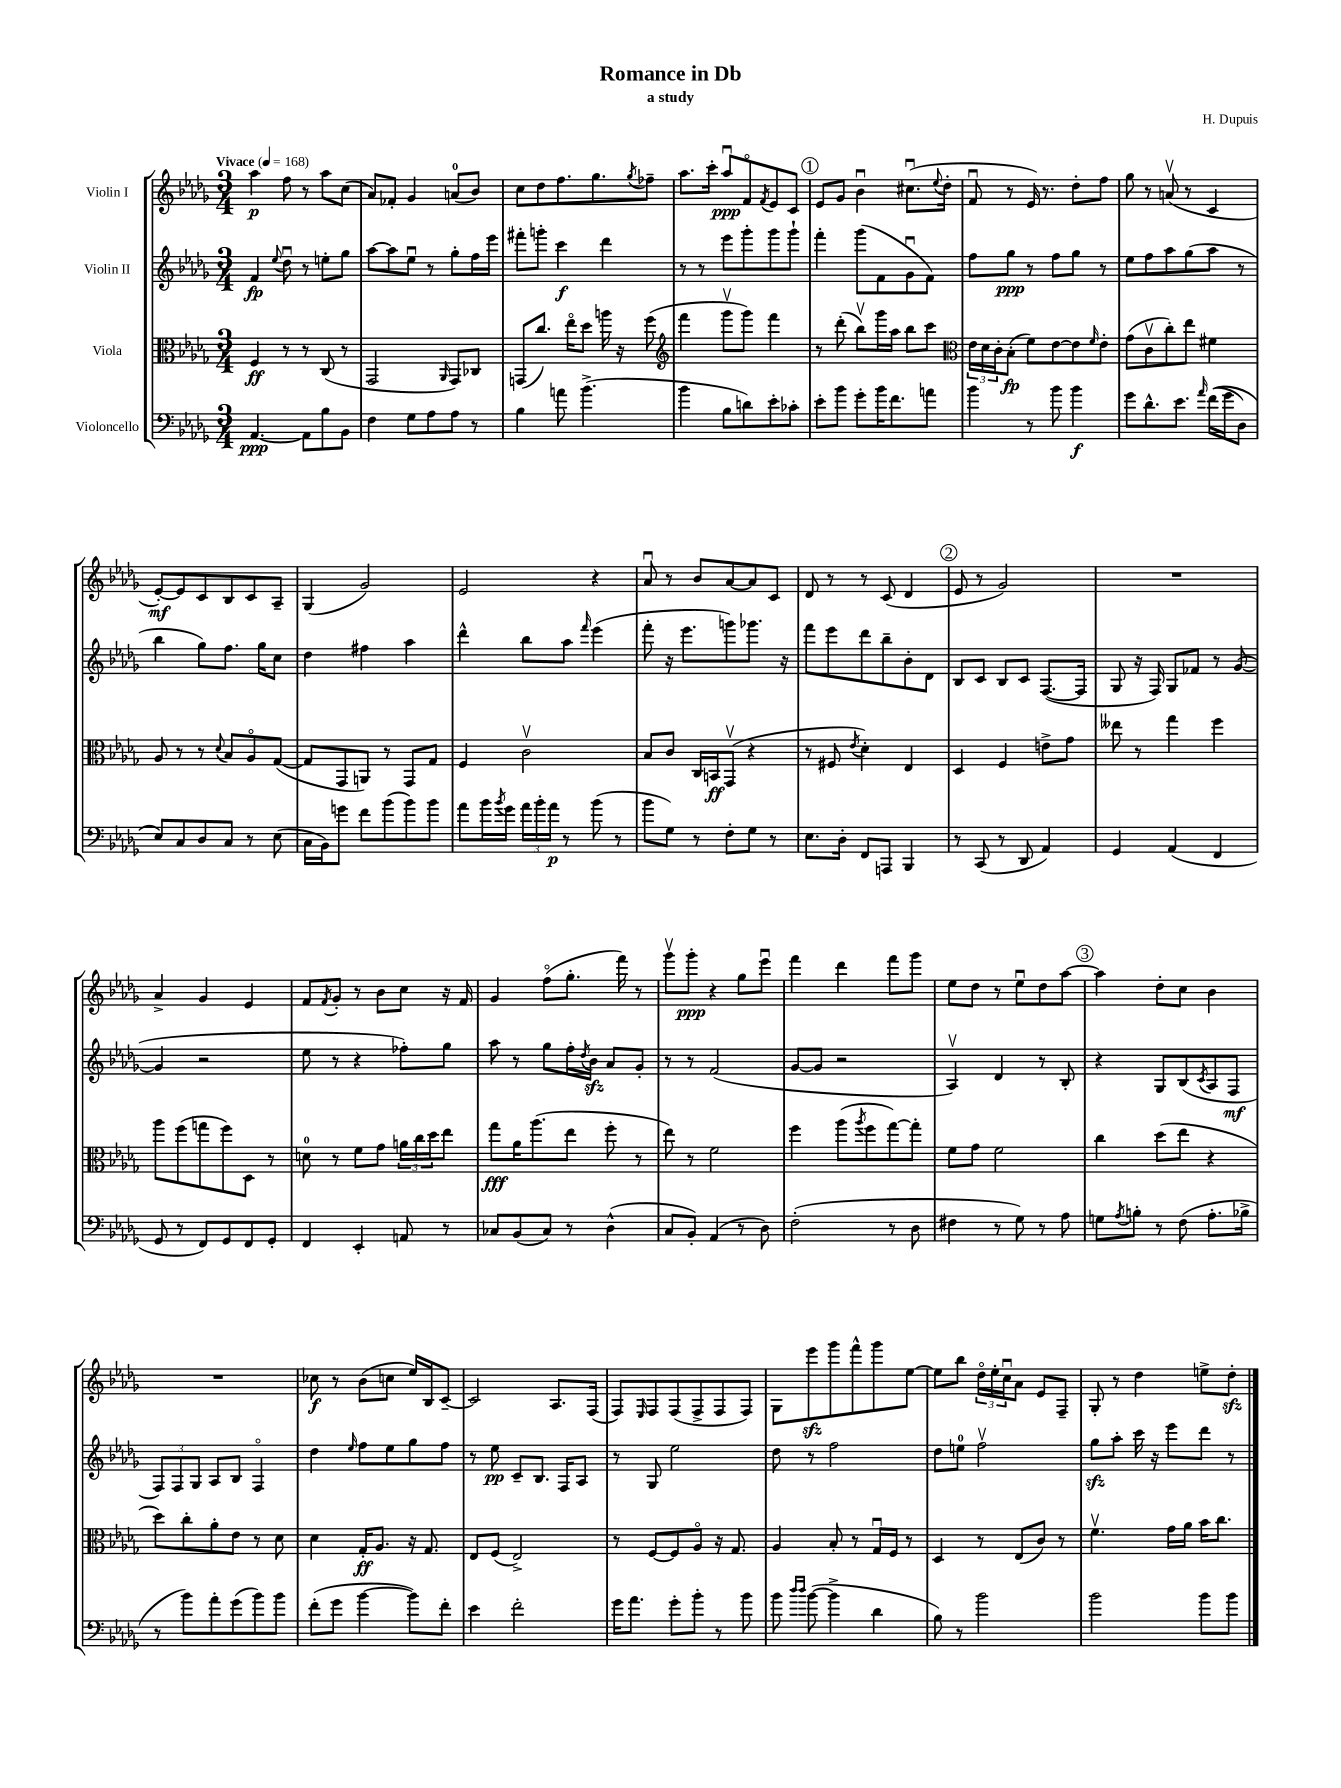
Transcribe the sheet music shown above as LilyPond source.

\header { title = "Romance in Db" composer = "H. Dupuis" subtitle = "a study" }
<<
\new StaffGroup <<
\new Staff = "s0" \with { instrumentName = "Violin I" } {
    \clef treble \key des \major \numericTimeSignature \time 3/4 \tempo "Vivace" 4 = 168
    aes''4\p f''8 r8 aes''8 c''8( |
    aes'8) fes'8-. ges'4 a'8-0( bes'8) |
    c''8 des''8 f''8. ges''8. \acciaccatura { ges''8 } fes''8-- |
    aes''8. c'''16-. aes''8\downbow\ppp f'8\flageolet \acciaccatura { f'8 } ees'8 c'8 |
    \mark \markup { \circle "1" } ees'8 ges'8 bes'4\downbow cis''8.\downbow( \appoggiatura { ees''8 } des''16-. |
    f'8\downbow r8 ees'16) r8. des''8-. f''8 |
    ges''8 r8 a'8\upbow( r8 c'4 |
    ees'8~-.\mf) ees'8 c'8 bes8 c'8 aes8-- |
    ges4( ges'2) |
    ees'2 r4 |
    aes'8\downbow r8 bes'8 aes'8~ aes'8 c'8 |
    des'8 r8 r8 c'8( des'4 |
    \mark \markup { \circle "2" } ees'8 r8 ges'2) |
    R2. |
    aes'4-> ges'4 ees'4 |
    f'8 \acciaccatura { f'8 } ges'8-. r8 bes'8 c''8 r16 f'16 |
    ges'4 f''8\flageolet( ges''8.-. f'''16) r8 |
    ges'''8\upbow ges'''8-.\ppp r4 ges''8 ees'''8\downbow |
    f'''4 des'''4 f'''8 ges'''8 |
    ees''8 des''8 r8 ees''8\downbow des''8 aes''8~ |
    \mark \markup { \circle "3" } aes''4 des''8-. c''8 bes'4 |
    R2. |
    ces''8\f r8 bes'8( c''8 ees''16) bes16 c'8~-- |
    c'2 aes8. f16( |
    f8) \grace { ees16 } f8 f8( f8-> f8 f8) |
    ges8 ees'''8\sfz ges'''8 f'''8-^ ges'''8 ees''8~ |
    ees''8 bes''8 \tuplet 3/2 { des''16\flageolet ees''16-. c''16\downbow } aes'8 ees'8 f8-- |
    ges8-. r8 des''4 e''8-> des''8-.\sfz \bar "|." |
}
\new Staff = "s1" \with { instrumentName = "Violin II" } {
    \clef treble \key des \major \numericTimeSignature \time 3/4
    f'4\fp \appoggiatura { ees''8 } des''8\downbow r8 e''8-. ges''8 |
    aes''8~ aes''8 ees''8\downbow r8 ges''8-. f''16 ees'''16 |
    fis'''8-. g'''8-. c'''4\f des'''4 |
    r8 r8 ees'''8 ges'''8-. ges'''8 ges'''8-! |
    \mark \markup { \circle "1" } f'''4-. ges'''8( f'8 ges'8\downbow f'8) |
    f''8 ges''8\ppp r8 f''8 ges''8 r8 |
    ees''8 f''8 aes''8 ges''8( aes''8 r8 |
    bes''4 ges''8) f''8. ges''16 c''8 |
    des''4 fis''4 aes''4 |
    des'''4-^ bes''8 aes''8 \grace { f'''16 } ees'''4( |
    f'''8-. r16 ees'''8. g'''8) ges'''8. r16 |
    f'''8 ees'''8 des'''8 bes''8-- bes'8-. des'8 |
    \mark \markup { \circle "2" } bes8 c'8 bes8 c'8 f8.~( f16 |
    ges8 r16 f16) ges8 fes'8 r8 ges'8~( |
    ges'4 r2 |
    ees''8 r8 r4 fes''8-.) ges''8 |
    aes''8 r8 ges''8 f''16-. \acciaccatura { des''8 } bes'16\sfz aes'8 ges'8-. |
    r8 r8 f'2( |
    ges'8~ ges'8 r2 |
    aes4\upbow) des'4 r8 bes8-. |
    \mark \markup { \circle "3" } r4 ges8 bes8( \acciaccatura { c'8 } aes8 f8\mf |
    \tuplet 3/2 { f8) f8 ges8 } aes8 bes8 f4\flageolet |
    des''4 \grace { ees''16 } f''8 ees''8 ges''8 f''8 |
    r8 ees''8\pp c'8-- bes8. f16 aes8 |
    r8 ges8 ees''2 |
    des''8 r8 f''2 |
    des''8 e''8-0 f''2\upbow |
    ges''8\sfz aes''8-. c'''16 r16 ees'''8 des'''8 r8 \bar "|." |
}
\new Staff = "s2" \with { instrumentName = "Viola" } {
    \clef alto \key des \major \numericTimeSignature \time 3/4
    f4\ff r8 r8 c8( r8 |
    ges,2 \grace { aes,16 } ges,8) ces8 |
    g,8( c''8.) ees''16\flageolet des''8 a''16 r16 f''8( |
    \clef treble f'''4 ges'''8\upbow ges'''8) f'''4 |
    \mark \markup { \circle "1" } r8 des'''8-.( bes''8\upbow) ges'''16 aes''16 bes''8 c'''8 |
    \clef alto \tuplet 3/2 { ees'16 des'16 c'16-. } bes8-.\fp( f'8) ees'8~ ees'8 \grace { f'16 } ees'8-. |
    ges'8( c'8\upbow c''8-.) ees''8 fis'4 |
    aes8 r8 r8 \appoggiatura { des'8 } bes8 aes8\flageolet ges8~( |
    ges8 ges,8 a,8) r8 ges,8 ges8 |
    f4 c'2\upbow |
    bes8 c'8 c16 b,16\ff ges,8\upbow( r4 |
    r8 fis8 \acciaccatura { ees'8 } des'4-.) ees4 |
    \mark \markup { \circle "2" } des4 f4 e'8-> ges'8 |
    eeses''8 r8 ges''4 f''4 |
    aes''8 f''8( g''8 f''8) des8 r8 |
    d'8-0 r8 f'8 ges'8 \tuplet 3/2 { a'16 c''16 des''16 } ees''8 |
    ges''8\fff aes'16 aes''8.( ees''8 f''8-. r8 |
    ees''8) r8 f'2 |
    f''4 aes''8( \acciaccatura { aes''8 } f''8 ges''8~) ges''8-. |
    f'8 ges'8 f'2 |
    \mark \markup { \circle "3" } c''4 des''8( ees''8 r4 |
    des''8) c''8-. aes'8-. ees'8 r8 des'8 |
    des'4 ges16-.\ff aes8. r16 ges8. |
    ees8 f8( ees2->) |
    r8 f8~ f8 aes8\flageolet r16 ges8. |
    aes4 bes8-. r8 ges16\downbow f16 r8 |
    des4 r8 ees8( c'8) r8 |
    f'4.\upbow ges'16 aes'16 bes'16 c''8. \bar "|." |
}
\new Staff = "s3" \with { instrumentName = "Violoncello" } {
    \clef bass \key des \major \numericTimeSignature \time 3/4
    aes,4.~\ppp aes,8 bes8 bes,8 |
    f4 ges8 aes8 aes8 r8 |
    bes4 a'8 bes'4.->( |
    bes'4 bes8 d'8) ees'8-. ces'8-. |
    \mark \markup { \circle "1" } ees'8-. bes'8 ges'8-. bes'16 f'8. a'8 |
    bes'4 r8 bes'8 bes'4\f |
    ges'8 des'8.-^ ees'8. \grace { aes'16 } f'16(\( ges'16 des8) |
    ees8\) c8 des8 c8 r8 ees8( |
    c16 bes,16) g'8 f'8 bes'8( bes'8) bes'8 |
    aes'8 bes'16 \acciaccatura { bes'8 } ges'16 \tuplet 3/2 { aes'16 bes'16-. aes'16\p } r8 bes'8( r8 |
    bes'8 ges8) r8 f8-. ges8 r8 |
    ees8. des16-. f,8 a,,8 bes,,4 |
    \mark \markup { \circle "2" } r8 c,8( r8 des,8 aes,4) |
    ges,4 aes,4( f,4 |
    ges,8 r8 f,8) ges,8 f,8 ges,8-. |
    f,4 ees,4-. a,8 r8 |
    ces8 bes,8( ces8) r8 des4-^( |
    c8 bes,8-.) aes,4( r8 des8) |
    f2-.( r8 des8 |
    fis4 r8 ges8) r8 aes8 |
    \mark \markup { \circle "3" } g8 \acciaccatura { aes8 } b8-. r8 f8( aes8.-. bes16-> |
    r8 bes'8) aes'8-. ges'8( bes'8) bes'8 |
    f'8-.( ges'8 bes'4~ bes'8) f'8-. |
    ees'4 f'2-. |
    ges'16 aes'8. ges'8-. bes'8-. r8 bes'8 |
    bes'8 \grace { des''16 des''16 } bes'8~( bes'4-> des'4 |
    bes8) r8 bes'2 |
    bes'2 bes'8 bes'8 \bar "|." |
}
>>
>>
\layout { \context { \Score \remove "Bar_number_engraver" } }
